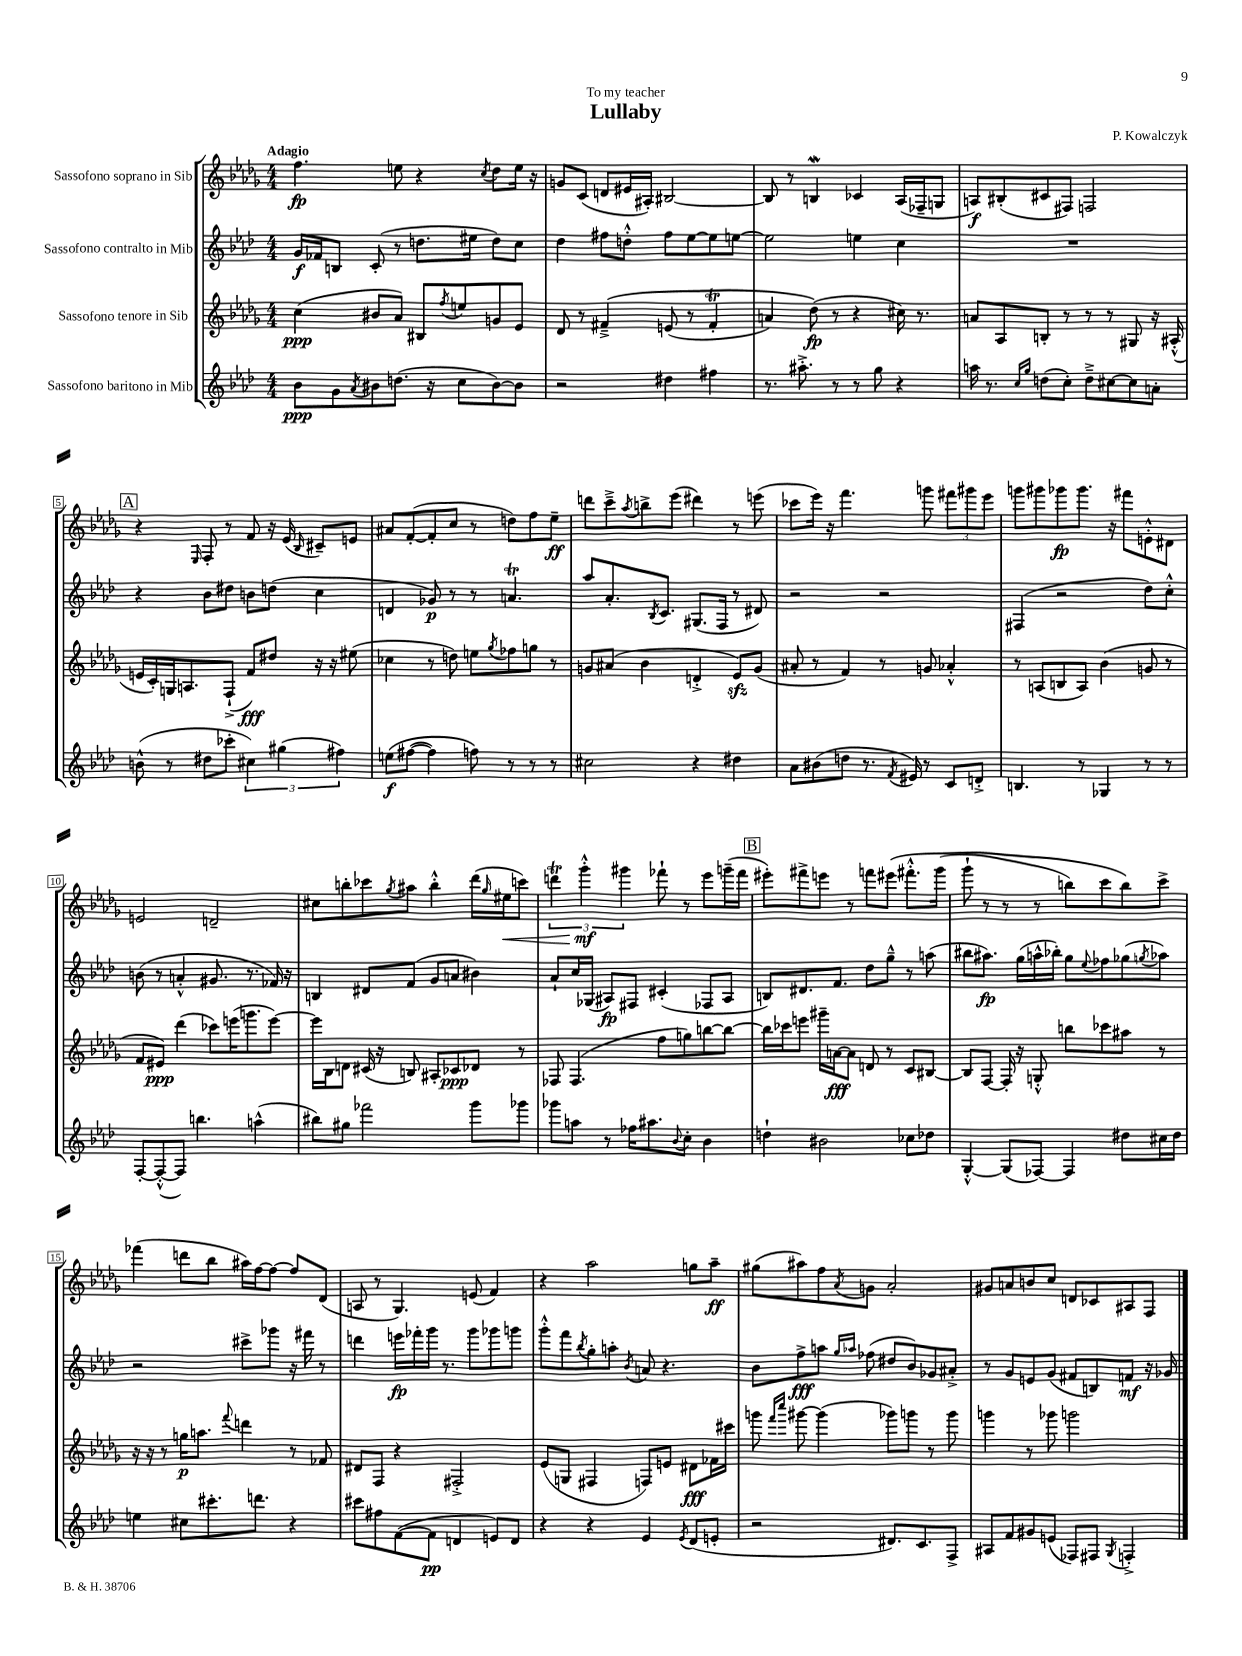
\header { title = "Lullaby" composer = "P. Kowalczyk" dedication = "To my teacher" }
<<
\new StaffGroup <<
\new Staff = "s0" \with { instrumentName = "Sassofono soprano in Sib" } {
    \clef treble \key des \major \numericTimeSignature \time 4/4 \tempo "Adagio"
    f''4.\fp e''8 r4 \acciaccatura { c''8 } des''8 e''16 r16 |
    g'8 c'8( d'8 eis'16 ais16-.) bis2~ |
    bis8 r8 b4\mordent ces'4 aes16( fes16-- g8 |
    a8\f) bis8-.( cis'8 fis8) f2 |
    \mark \markup { \box "A" } r4 \grace { ees16 } f8-. r8 f'8 r16 ees'16( \grace { bes16 } cis'8--) e'8 |
    ais'8 f'8~-.( f'8-. c''8 r8 d''8) f''8 ees''8--\ff |
    d'''8 c'''8---> \acciaccatura { aes''8 } b''8-> ees'''8( dis'''4) r8 e'''8( |
    ces'''8 ees'''16) r16 f'''4. g'''8 \tuplet 3/2 { fis'''8 gis'''8 ees'''8 } |
    g'''8 gis'''8 ges'''8\fp ges'''8. r16 fis'''8 e'8-.-^ dis'8 |
    e'2 d'2-- |
    cis''8 b''8-. ces'''8 \acciaccatura { ges''8 } ais''8 b''4-.-^ des'''16( \grace { ges''16 } eis''16\< c'''8) |
    \tuplet 3/2 { d'''4\trill ges'''4-.-^\mf\! gis'''4 } fes'''8-! r8 ees'''8 g'''16--( fes'''16 |
    \mark \markup { \box "B" } eis'''8-.) fis'''8-> e'''8 r8 f'''8 eis'''8\( fis'''8.-.-^ ges'''16( |
    ges'''8-! r8 r8 r8 b''8) c'''8 b''8\) c'''8-> |
    fes'''4( d'''8 bes''8 ais''16) f''16~ f''8~ f''8 des'8( |
    a8 r8 ges4.) e'8( f'4) |
    r4 aes''2 g''8 aes''8--\ff |
    gis''8( ais''8) f''8 \acciaccatura { aes'8 } g'8 aes'2-. |
    gis'8 a'8 b'8 c''8 d'8 ces'8 ais8 f8 \bar "|." |
}
\new Staff = "s1" \with { instrumentName = "Sassofono contralto in Mib" } {
    \clef treble \key aes \major \numericTimeSignature \time 4/4
    g'16\f fes'16 b8 c'8-.( r8 d''8. eis''16 d''8) c''8 |
    des''4 fis''8 d''8-.-^ fis''8 ees''8~ ees''8 e''8~ |
    e''2 e''4 c''4 |
    R1 |
    \mark \markup { \box "A" } r4 bes'8 dis''8 b'8 d''8( c''4 |
    d'4 ges'8\p) r8 r8 a'4.\trill |
    aes''8 aes'8.-. \acciaccatura { bes8 } c'8. gis8.( f16 r8 dis'8) |
    r2 r2 |
    fis4( r2 des''8) c''8-.-^ |
    b'8( r8 a'4-.-^ gis'8. r8. fes'16) r16 |
    b4 dis'8 f'8( g'8 a'8 bis'4) |
    aes'8-! c''16 ges16( ais8\fp) fis8 cis'4-.( fes8 ais8 |
    \mark \markup { \box "B" } b8) dis'8. f'8. des''8 g''8---^ r8 a''8( |
    bis''8 ais''8.\fp) g''16( a''16-^ bes''16-.) g''8 \appoggiatura { ees''8 } fes''8 ges''8( \acciaccatura { g''8 } aes''8) |
    r2 cis'''8-> ges'''8 r16 fis'''16 r8 |
    d'''4 e'''16\fp fes'''16-. g'''16 r8. g'''8 ges'''8 g'''8 |
    g'''8-.-^ f'''8 \acciaccatura { bes''8 } g''8-. a''8-. \acciaccatura { bes'8 } a'8 r4. |
    bes'8 f''8->\fff a''8 \grace { g''16 aes''16 } fes''8( dis''8 bes'8) ges'8 ais'8-.-> |
    r8 g'8 e'8 g'8( fis'8 b8) f'8\mf r16 ges'16 \bar "|." |
}
\new Staff = "s2" \with { instrumentName = "Sassofono tenore in Sib" } {
    \clef treble \key des \major \numericTimeSignature \time 4/4
    c''4\ppp( bis'8 aes'8) bis8 \acciaccatura { f''8 } e''8 g'8 ees'8 |
    des'8 r8 fis'4--->\( e'8( r8 fis'4-.\trill |
    a'4) des''8\fp(\) r8 r4 cis''16) r8. |
    a'8 aes8 b8-. r8 r8 r8 gis8 r16 ais16-.-^( |
    \mark \markup { \box "A" } e'16 c'16-.) g16 a8. f8-!->( f'8\fff) dis''8 r16 r16 eis''8( |
    ces''4 r8 d''8) e''8 \acciaccatura { ges''8 } fes''8 g''8 r8 |
    g'8 ais'8( bes'4 d'4-.-> ees'8\sfz) g'8( |
    ais'8-. r8 f'4) r8 g'8 aes'4-.-^ |
    r8 a8( b8 a8) bes'4( g'8 r8 |
    f'8 eis'8\ppp) des'''4( ces'''8) e'''16( g'''8. e'''8~) |
    e'''16 bes16 d'8 cis'16( r16 b8) ais8-. ces'8\ppp des'8 r8 |
    fes8 fes4.( f''8 g''8) b''8~ b''8~ |
    \mark \markup { \box "B" } b''16 ces'''16 e'''8 gis'''16-- a'16~\fff a'8 d'8 r8 c'8 bis8~ |
    bis8 f8~ f16-. r16 g8-.-^ b''8 ces'''8 ais''8 r8 |
    r16 r16 r8 g''16\p a''8. \appoggiatura { f'''8 } d'''4 r8 fes'8 |
    dis'8 f8 r4 fis2-.-> |
    ees'8( g8 fis4 f8) e'8 dis'8\fff fes'16 cis'''16 |
    g'''8 \grace { f'''16 c''''16 } gis'''8~ gis'''4( ges'''8) g'''8 r8 g'''8 |
    g'''4 r8 ges'''8 g'''2 \bar "|." |
}
\new Staff = "s3" \with { instrumentName = "Sassofono baritono in Mib" } {
    \clef treble \key aes \major \numericTimeSignature \time 4/4
    bes'8\ppp g'8 \acciaccatura { aes'8 } bis'8 d''8.( r16 c''8 bis'8~) bis'8 |
    r2 dis''4 fis''4 |
    r8. ais''8.-.-> r8 r8 g''8 r4 |
    a''16 r8. \grace { c''16 g''16 } d''8( c''8-.) d''8---> cis''8~ cis''8 a'8-. |
    \mark \markup { \box "A" } b'8-^( r8 dis''8 ces'''8-. \tuplet 3/2 { cis''4) gis''4( fis''4) } |
    e''8\f\( fis''8~( fis''4) f''8\) r8 r8 r8 |
    cis''2 r4 dis''4 |
    aes'8 bis'8( d''8 r8. \acciaccatura { f'8 } eis'16) r8 c'8 d'8-.-> |
    b4. r8 ges4 r8 r8 |
    f8~-. f8~-.-^( f8) b''4. a''4-^( |
    bis''8) gis''8 fes'''2 g'''8 ges'''8 |
    ges'''8 a''8 r8 fes''16 ais''8. \appoggiatura { bes'8 } c''8-. bes'4 |
    \mark \markup { \box "B" } d''4-! bis'2 ces''8 des''8 |
    g4~-.-^ g8( fes8~) fes4 dis''8 cis''16 dis''16 |
    e''4 cis''8 cis'''8.-. d'''8. r4 |
    cis'''8 fis''8 f'8~( f'8\pp d'4 e'8) d'8 |
    r4 r4 ees'4 \acciaccatura { ees'8 } des'8( e'8-. |
    r2 dis'8.) c'8. f8-> |
    ais8 f'8 gis'8 e'8( fes8) fis8 \acciaccatura { g8 } f4-.-> \bar "|." |
}
>>
>>
\layout { \context { \Score \override BarNumber.stencil = #(make-stencil-boxer 0.1 0.3 ly:text-interface::print) } }
